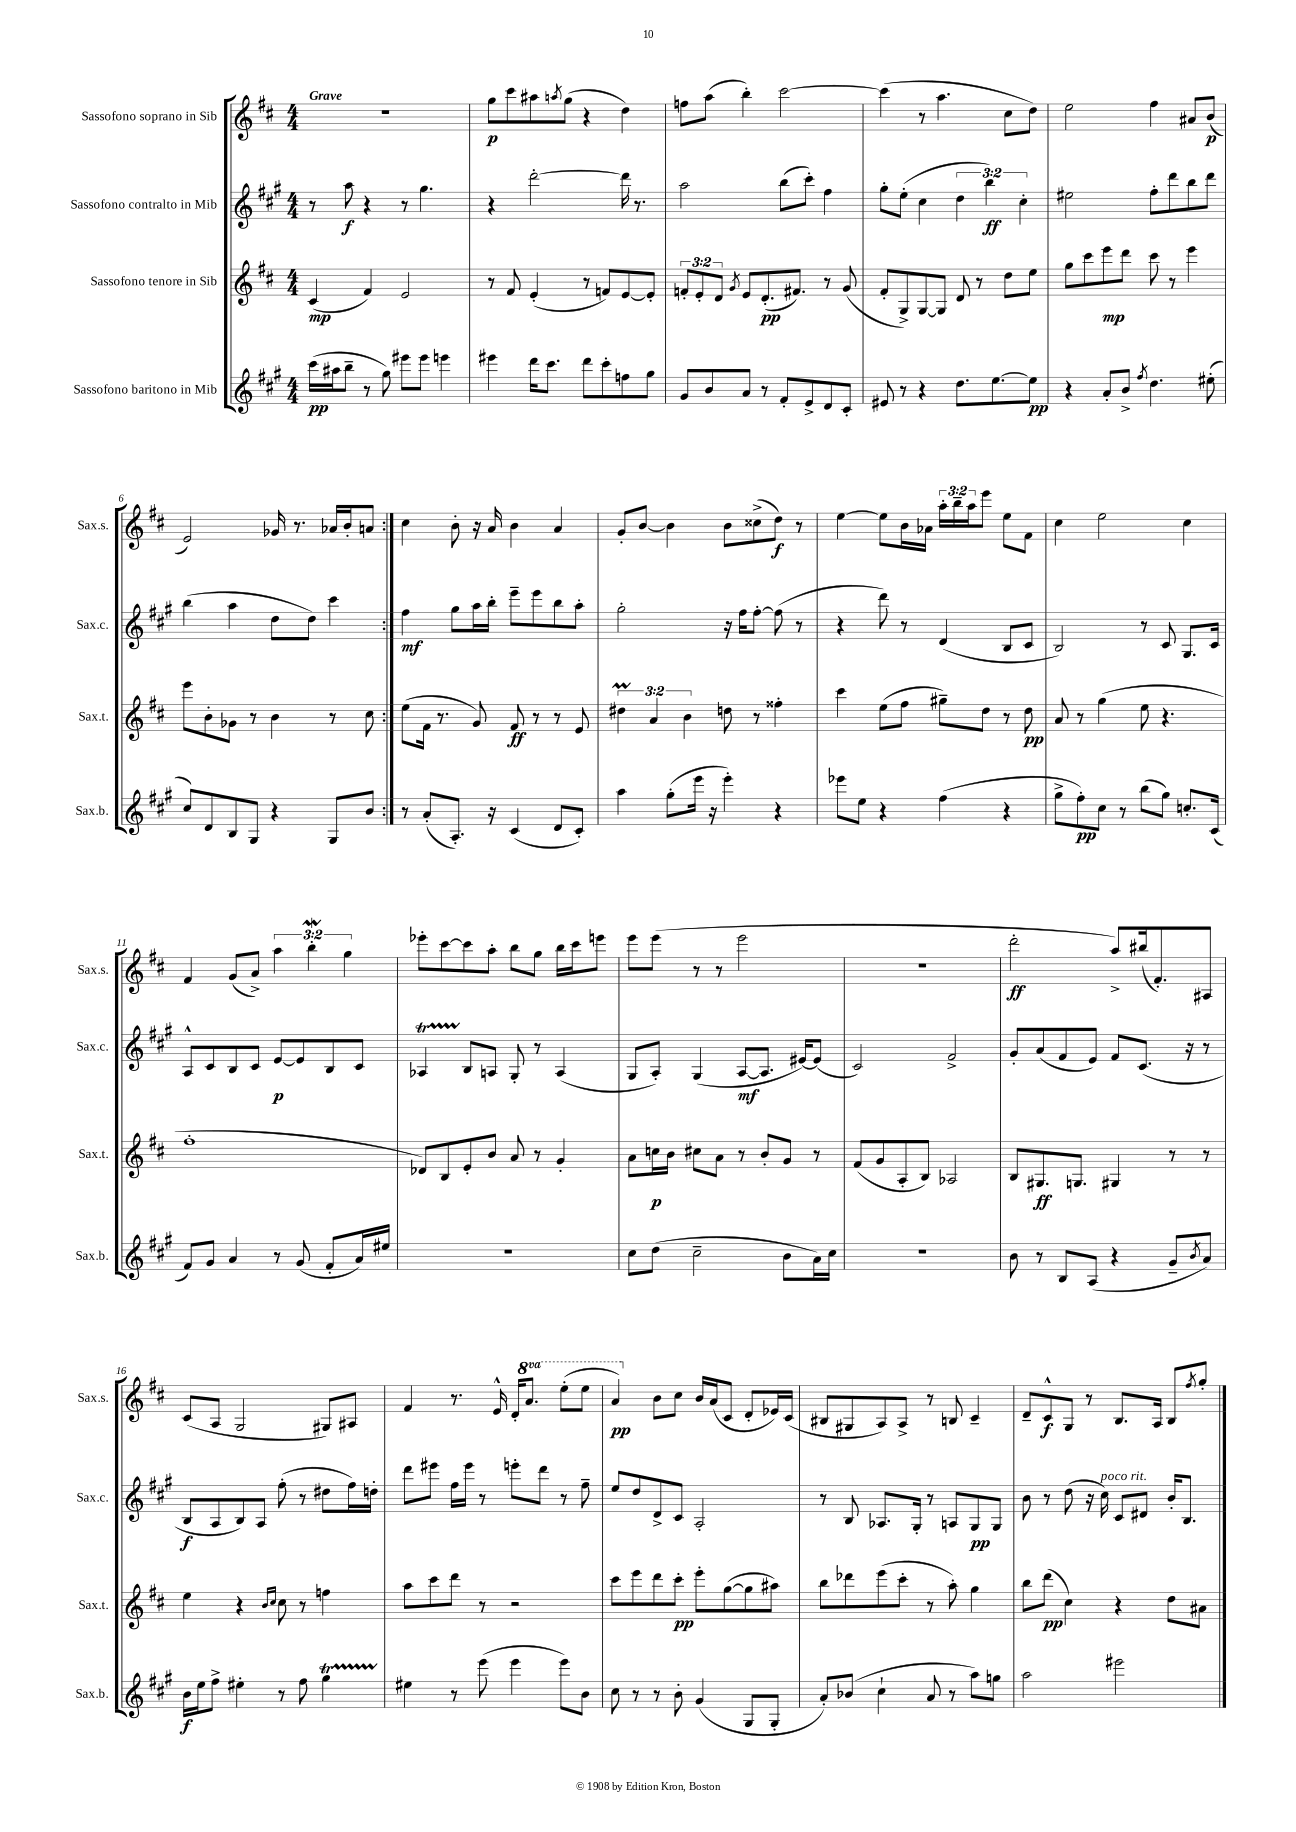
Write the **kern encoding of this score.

**kern	**kern	**kern	**kern
*staff4	*staff3	*staff2	*staff1
*clefG2	*clefG2	*clefG2	*clefG2
*k[f#c#g#]	*k[f#c#]	*k[f#c#g#]	*k[f#c#]
*M4/4	*M4/4	*M4/4	*M4/4
(16ccc#	(4c#	8r	1r
16aa#	.	.	.
8bb~	.	8aa	.
8r	4f#)	4r	.
8gg#)	.	.	.
8eee#	2e	8r	.
8eee#	.	4.gg#	.
4eee	.	.	.
=	=	=	=
4eee#	8r	4r	8gg
.	8f#	.	8ccc#
16ddd	(4e'	[2ddd'	8aa#
8.ccc#	.	.	.
.	.	.	8qaa
.	.	.	(8gg
8ddd	8r	.	4r
8ccc#'	8f)	.	.
8ff	[8e	16ddd]	4dd)
.	.	8.r	.
8gg#	8e']	.	.
=	=	=	=
8g#	12f'	2aa	8ff
.	12e'	.	.
8b	.	.	(8aa
.	12d	.	.
.	8qg	.	.
8a	8e	.	4bb')
8r	(8.d'	.	.
8f#'	.	(8bb	[2ccc#
.	8.f#)	.	.
8e^	.	8ccc#')	.
8d	8r	4ff#	.
8c#'	(8g	.	.
=	=	=	=
8e#	8f#'	8gg#'	(4ccc#]
8r	8G^)	(8ee'	.
4r	[8G	4cc#	8r
.	8G]	.	4.aa
8.dd	8d	6dd	.
.	8r	.	.
.	.	6bb)	.
[8.ee	.	.	.
.	8dd	.	8cc#
.	.	6cc#'	.
8ee]	8ee	.	8dd)
=	=	=	=
4r	8gg	2ee#	2ee
.	8ccc#	.	.
8a'	8eee	.	.
8b^	8ddd	.	.
8qff#	.	.	.
4.dd	8ccc#	8ff#'	4ff#
.	8r	8ddd	.
.	4eee	8bb	8a#
(8ee#'	.	8ddd	(8b
=	=	=	=
8cc#)	8eee	(4bb	2e)
8d	8b'	.	.
8B	8g-	4aa	.
8G#	8r	.	.
4r	4b	8dd	16g-
.	.	.	8.r
.	.	8dd)	.
8G#	8r	4ccc#	16a-
.	.	.	16b'
8b	8cc#	.	8a
=:|!	=:|!	=:|!	=:|!
8r	(8ee	4ff#	4cc#
(8a'	16f#	.	.
.	8.r	.	.
8.A')	.	8gg#	8b'
.	8g)	16aa	16r
16r	.	16bb'	16a
(4c#	8f#	8eee~	4b
.	8r	8eee	.
8d	8r	8bb	4a
8c#')	8e	8aa'	.
=	=	=	=
4aa	6dd#	2gg#'	8g'
.	.	.	[8b
.	6a	.	.
(8gg#'	.	.	4b]
.	6b	.	.
16eee	.	.	.
16r	.	.	.
4eee')	8dd	16r	8b
.	.	16ff#	.
.	8r	[8ff#'	(8cc##^
4r	4ff##'	(8ff#]	8dd)
.	.	8r	8r
=	=	=	=
8eee-	4ccc#	4r	[4ee
8ee	.	.	.
4r	(8ee	8ddd)	8ee]
.	8ff#	8r	16b
.	.	.	16a-
(4ff#	8gg#~)	(4d	24aa'
.	.	.	24bb~
.	.	.	24aa
.	8dd	.	8eee
4r	8r	8B	8ee
.	8dd	8c#	8f#
=	=	=	=
8gg#^	8a	2B)	4cc#
8ff#')	8r	.	.
8cc#	(4gg	.	2ee
8r	.	.	.
(8bb	8ee	8r	.
8gg#)	4.r	8c#	.
8.cc'	.	8.G#	4cc#
(16c#	.	16c#	.
=	=	=	=
8f#)	1ff#'	8A^^	4f#
8g#	.	8c#	.
4a	.	8B	(8g
.	.	8c#	8a^)
8r	.	[8e	6aa
(8g#	.	8e]	.
.	.	.	6bb'
8f#'	.	8B	.
.	.	.	6gg
16a)	.	8c#	.
16ee#	.	.	.
=	=	=	=
1r	8d-)	4A-	8eee-'
.	8B	.	[8ccc#
.	8e'	8B	8ccc#]
.	8b	8A	8aa'
.	8a	8G#'	8bb
.	8r	8r	8gg
.	4g'	(4A	16bb
.	.	.	16ccc#
.	.	.	8eee
=	=	=	=
8cc#	8a	8G#	8eee
(8dd	16cc	8A')	(8eee
.	16b	.	.
2cc#~	8cc#	(4G#	8r
.	8a	.	8r
.	8r	[8A	2eee
.	8b'	8.A]	.
8b	8g	.	.
.	.	[16e#)	.
16a)	8r	(8e#]	.
16cc#	.	.	.
=	=	=	=
1r	(8f#	2c#)	1r
.	8g	.	.
.	8A'	.	.
.	8B)	.	.
.	2A-	2f#^	.
=	=	=	=
8b	8B	8g#'	2ddd'
8r	8.G#	(8a	.
8B	.	8f#	.
.	8.G	.	.
(8A	.	8e)	.
4r	4G#	8f#	8aa^)
.	.	(8.c#	(16bb#
.	.	.	8.f#')
8g#~	8r	.	.
.	.	16r	.
8qb	.	.	.
8a)	8r	8r	8A#
=	=	=	=
16b	4ee	8B	(8c#
16ee	.	.	.
8ff#^	.	8A	8A
4ee#'	4r	8B)	2G
.	.	8A	.
.	16qqb	.	.
.	16qqcc#	.	.
8r	8cc#	(8ff#'	.
8ff#	8r	8r	.
4gg#	4ff	8dd#	8G#)
.	.	16ff#)	8A#
.	.	16dd'	.
=	=	=	=
4ee#	8aa	8ddd	4f#
.	8ccc#	8eee#	.
8r	8ddd	16ff#	8.r
.	.	16eee#	.
(8eee	8r	8r	.
.	.	.	16e^^
4eee	2r	8eee'	16d'
.	.	.	8.aa
.	.	8ddd	.
8eee)	.	8r	(8eee'
8b	.	8ff#~	8eee
=	=	=	=
8cc#	8ccc#	8ee	4aa)
8r	8eee	8dd	.
8r	8ddd	8d^	8b
8b'	8ccc#'	8c#	8cc#
(4g#	8eee'	2A'	16b
.	.	.	(16a
.	([8gg	.	8c#
8G#	8gg]	.	8d'
8G#'	8aa#)	.	16e-)
.	.	.	(16c#
=	=	=	=
8a')	8bb	8r	8B#
(8b-	8ddd-	8B	8G#
4cc#`	(8eee	8.A-	8A)
.	8ccc#'	.	8A^
.	.	16G#'	.
8a	8r	8r	8r
8r	8aa')	8A	8B
8aa)	4gg	8G#	4c#~
8gg	.	8G#	.
=	=	=	=
2aa	8bb	8b	8d~
.	(8ddd	8r	8c#^^
.	4cc#)	(8dd	8G
.	.	16r	8r
.	.	16cc#)	.
2eee#	4r	8c#	8.B
.	.	8d#	.
.	.	.	16A
.	8dd	16b'	8B
.	.	8.B	.
.	.	.	8qff#
.	8a#	.	8gg'
==	==	==	==
*-	*-	*-	*-
